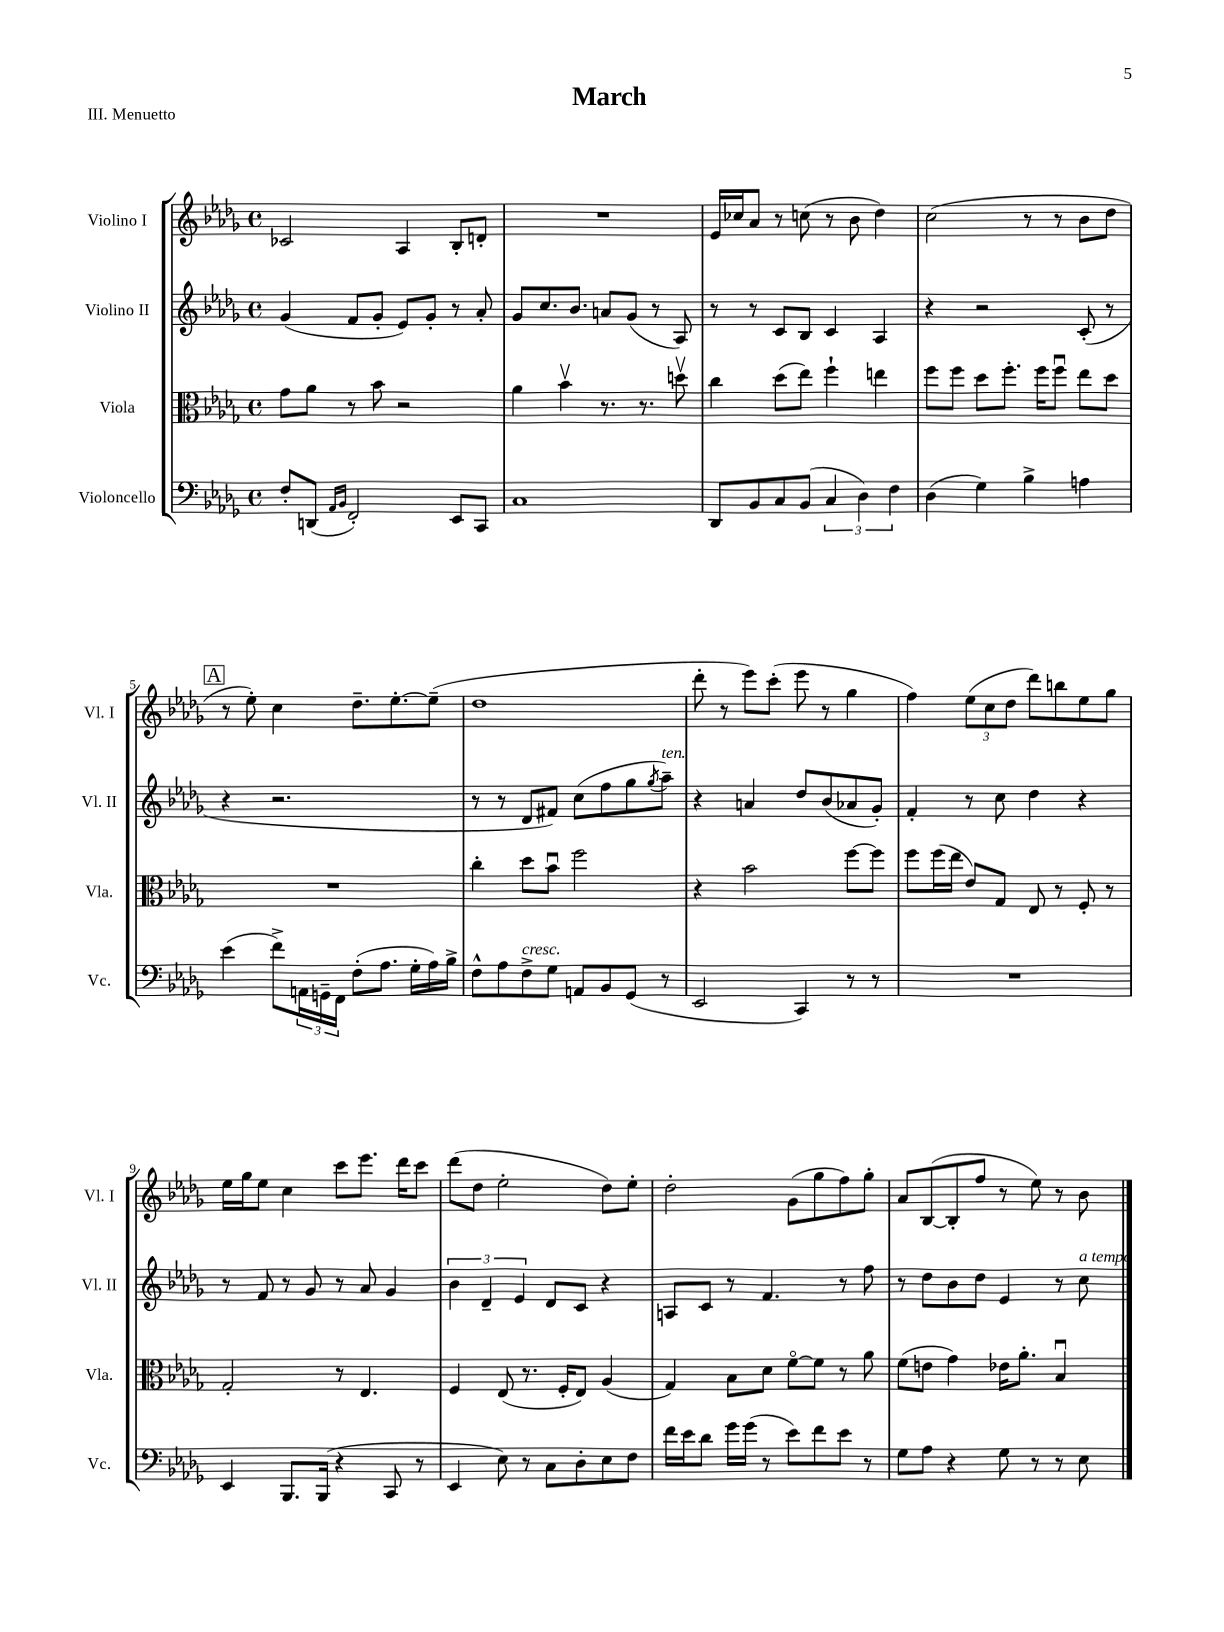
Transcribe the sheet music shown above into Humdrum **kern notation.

**kern	**kern	**kern	**kern
*staff4	*staff3	*staff2	*staff1
*clefF4	*clefC3	*clefG2	*clefG2
*k[b-e-a-d-g-]	*k[b-e-a-d-g-]	*k[b-e-a-d-g-]	*k[b-e-a-d-g-]
*M4/4	*M4/4	*M4/4	*M4/4
*met(c)	*met(c)	*met(c)	*met(c)
8F'	8g-	(4g-	2c-
(8DD	8a-	.	.
16qqAA-	.	.	.
16qqBB-	.	.	.
2FF')	8r	8f	.
.	8b-	8g-'	.
.	2r	8e-)	4A-
.	.	8g-'	.
8EE-	.	8r	8B-'
8CC	.	8a-'	8d'
=	=	=	=
1C	4a-	8g-	1r
.	.	8.cc	.
.	4b-v	.	.
.	.	8.b-	.
.	8.r	8a	.
.	.	(8g-	.
.	8.r	.	.
.	.	8r	.
.	8ddv	8A-)	.
=	=	=	=
8DD-	4cc	8r	16e-
.	.	.	16cc-
8BB-	.	8r	8a-
8C	(8dd-	8c	8r
(8BB-	8ee-)	8B-	(8cc
6C	4ff`	4c	8r
.	.	.	8b-
6D-)	.	.	.
.	4ee	4A-	4dd-)
6F	.	.	.
=	=	=	=
(4D-	8ff	4r	(2cc
.	8ff	.	.
4G-)	8dd-	2r	.
.	8.ff'	.	.
4B-^	.	.	8r
.	16ff	.	.
.	8ffu	.	8r
4A	8ee-	(8c'	8b-
.	8dd-	8r	8dd-
=	=	=	=
(4e-	1r	4r	8r
.	.	.	8ee-')
8f^)	.	2.r	4cc
24AA	.	.	.
24GG~	.	.	.
24FF	.	.	.
(8F'	.	.	8.dd-~
8.A-	.	.	.
.	.	.	[8.ee-'
16G-'	.	.	.
16A-)	.	.	(8ee-~]
16B-^	.	.	.
=	=	=	=
8F^^	4cc'	8r	1dd-
8A-	.	8r	.
8F^	8dd-	8d-	.
8G-	8b-u	8f#)	.
8AA	2ff	(8cc	.
8BB-	.	8ff	.
(8GG-	.	8gg-	.
.	.	8qgg-	.
8r	.	8aa-~)	.
=	=	=	=
2EE-	4r	4r	8ddd-'
.	.	.	8r
.	2b-	4a	8eee-)
.	.	.	(8ccc'
4CC)	.	8dd-	8eee-
.	.	(8b-	8r
8r	[8ff	8a-	4gg-
8r	8ff]	8g-')	.
=	=	=	=
1r	8ff	4f'	4ff)
.	(16ff	.	.
.	16ee-	.	.
.	8e-)	8r	(12ee-
.	.	.	12cc
.	8G-	8cc	.
.	.	.	12dd-
.	8E-	4dd-	8ddd-)
.	8r	.	8bb
.	8F'	4r	8ee-
.	8r	.	8gg-
=	=	=	=
4EE-	2G-'	8r	16ee-
.	.	.	16gg-
.	.	8f	8ee-
8.BBB-	.	8r	4cc
.	.	8g-	.
(16BBB-	.	.	.
4r	8r	8r	8ccc
.	4.E-	8a-	8.eee-
8CC	.	4g-	.
.	.	.	16ddd-
8r	.	.	8ccc
=	=	=	=
4EE-	4F	6b-	(8ddd-
.	.	.	8dd-
.	.	6d-~	.
8E-)	(8E-	.	2ee-'
.	.	6e-	.
8r	8.r	.	.
8C	.	8d-	.
.	16F'	.	.
8D-'	8E-)	8c	.
8E-	(4A-	4r	8dd-)
8F	.	.	8ee-'
=	=	=	=
16f	4G-)	8A	2dd-'
16e-	.	.	.
8d-	.	8c	.
16g-	8B-	8r	.
(16g-	.	.	.
8r	8d-	4.f	.
8e-)	[8fo	.	(8g-
8f	8f]	.	8gg-
8e-	8r	8r	8ff)
8r	8a-	8ff	8gg-'
=	=	=	=
8G-	(8f	8r	8a-
8A-	8e	8dd-	([8B-
4r	4g-)	8b-	8B-']
.	.	8dd-	8ff
8G-	16e-	4e-	8r
.	8.a-'	.	.
8r	.	.	8ee-)
8r	4B-u	8r	8r
8E-	.	8cc	8b-
==	==	==	==
*-	*-	*-	*-
